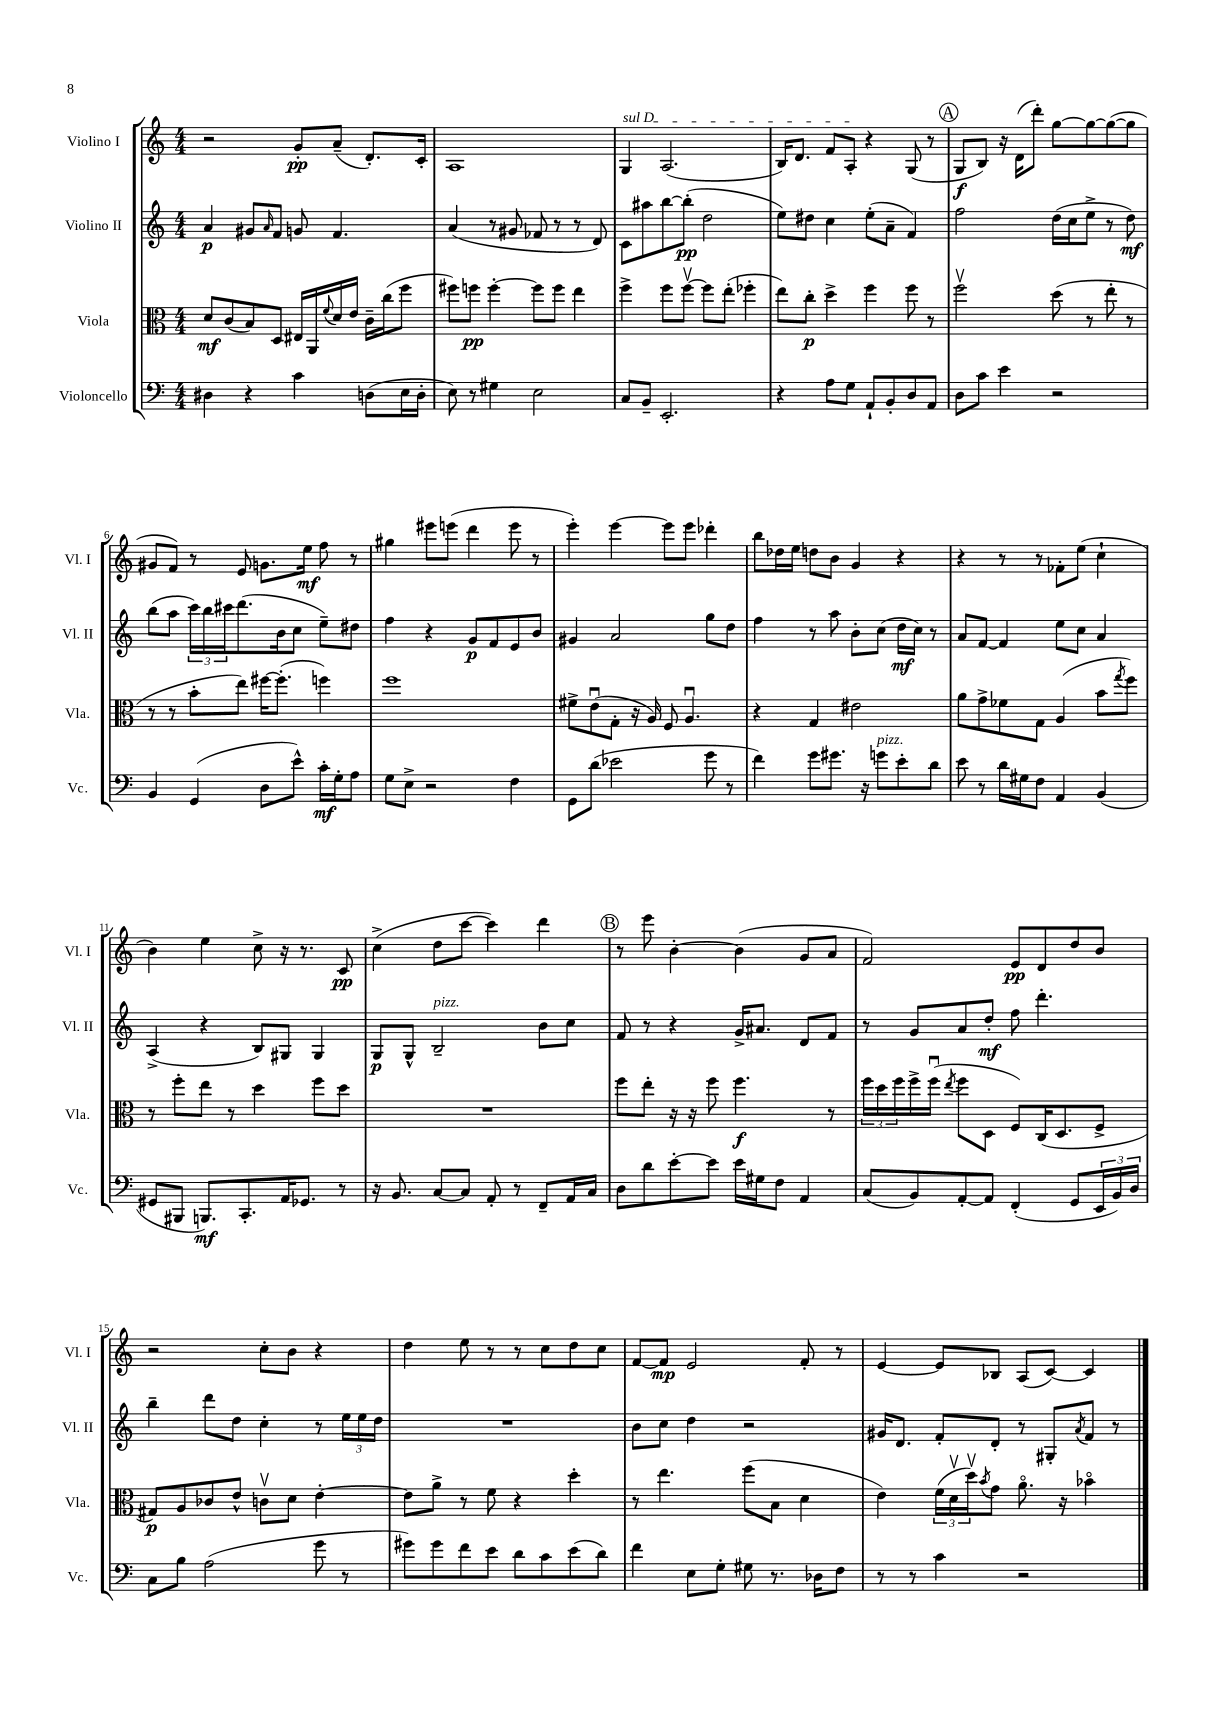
<<
\new StaffGroup <<
\new Staff = "s0" \with { instrumentName = "Violino I" shortInstrumentName = "Vl. I" } {
    \clef treble \key c \major \numericTimeSignature \time 4/4
    r2 g'8-.\pp a'8--( d'8.-.) c'16-. |
    a1 |
    \once \override TextSpanner.bound-details.left.text = \markup { \italic "sul D" } g4\startTextSpan a2.( |
    b16) d'8. f'8 a8-.\stopTextSpan r4 g8( r8 |
    \mark \markup { \circle "A" } g8\f b8) r16 d'16( d'''8-.) g''8~ g''8~ g''8~( g''8 |
    gis'8 f'8) r8 e'8 g'8. e''16\mf f''8 r8 |
    gis''4 eis'''8 e'''8( d'''4 e'''8 r8 |
    e'''4-.) e'''4~ e'''8 e'''8 des'''4-. |
    b''8 des''16 e''16 d''8 b'8 g'4 r4 |
    r4 r8 r8 fes'8-. e''8( c''4-! |
    b'4) e''4 c''8-> r16 r8. c'8\pp |
    c''4->( d''8 c'''8~ c'''4) d'''4 |
    \mark \markup { \circle "B" } r8 e'''8 b'4~-. b'4( g'8 a'8 |
    f'2) e'8\pp d'8 d''8 b'8 |
    r2 c''8-. b'8 r4 |
    d''4 e''8 r8 r8 c''8 d''8 c''8 |
    f'8~ f'8\mp e'2 f'8-. r8 |
    e'4~ e'8 bes8 a8( c'8~) c'4 \bar "|." |
}
\new Staff = "s1" \with { instrumentName = "Violino II" shortInstrumentName = "Vl. II" } {
    \clef treble \key c \major \numericTimeSignature \time 4/4
    a'4\p gis'8 \grace { a'16 } f'8 g'8 f'4. |
    a'4( r8 gis'8 fes'8 r8 r8 d'8) |
    c'8 ais''8 b''8~ b''8-.\pp( d''2 |
    e''8) dis''8 c''4 e''8-.( a'8-- f'4) |
    \mark \markup { \circle "A" } f''2 d''16( c''16 e''8-> r8 d''8\mf) |
    b''8( a''8 \tuplet 3/2 { c'''16) b''16 cis'''16 } d'''8.( b'16 c''8 e''8--) dis''8 |
    f''4 r4 g'8\p f'8 e'8 b'8 |
    gis'4 a'2 g''8 d''8 |
    f''4 r8 a''8 b'8-. c''8( d''16\mf c''16) r8 |
    a'8 f'8~ f'4 e''8 c''8 a'4 |
    a4->( r4 b8) gis8 gis4 |
    g8\p g8-^ b2--^\markup { \italic "pizz." } b'8 c''8 |
    \mark \markup { \circle "B" } f'8 r8 r4 g'16-> ais'8. d'8 f'8 |
    r8 g'8 a'8 d''8-.\mf f''8 d'''4.-. |
    b''4-- d'''8 d''8 c''4-. r8 \tuplet 3/2 { e''16 e''16 d''16 } |
    R1 |
    b'8 c''8 d''4 r2 |
    gis'16 d'8. f'8-. d'8-. r8 gis8-. \acciaccatura { a'8 } f'8 r8 \bar "|." |
}
\new Staff = "s2" \with { instrumentName = "Viola" shortInstrumentName = "Vla." } {
    \clef alto \key c \major \numericTimeSignature \time 4/4
    d'8\mf c'8( b8) d8 eis16 a,16 \appoggiatura { f'8 } d'16 e'16 c'16-- c''16( f''8 |
    fis''8) f''8\pp f''4~-. f''8 f''8 e''4 |
    f''4-> f''8 f''8~\upbow f''8 e''8-.( fes''4-. |
    e''8) c''8-.\p d''4-> f''4 f''8 r8 |
    \mark \markup { \circle "A" } f''2\upbow d''8( r8 e''8-. r8 |
    r8 r8 b'8-. e''8) fis''16~ fis''8.-.( f''4) |
    f''1 |
    fis'8-> e'8\downbow( g8-. r16 a16) f8 a4.\downbow |
    r4 g4 eis'2 |
    a'8 g'8-> fes'8 g8 a4( b'8 \acciaccatura { g''8 } f''8) |
    r8 f''8-. e''8 r8 d''4 f''8 d''8 |
    R1 |
    \mark \markup { \circle "B" } f''8 e''8-. r16 r16 f''8 f''4.\f r8 |
    \tuplet 3/2 { f''16 d''16 f''16 } f''16-> f''16\downbow( \acciaccatura { e''8 } f''8 d8 f8) c16( d8. f8-> |
    gis8\p) a8 ces'8 e'8-^ c'8\upbow d'8 e'4~-. |
    e'8 a'8-> r8 f'8 r4 d''4-. |
    r8 e''4. f''8( b8 d'4 |
    e'4) \tuplet 3/2 { f'16( d'16\upbow d''16\upbow) } \acciaccatura { b'8 } g'8 a'8.\flageolet r16 bes'4\flageolet \bar "|." |
}
\new Staff = "s3" \with { instrumentName = "Violoncello" shortInstrumentName = "Vc." } {
    \clef bass \key c \major \numericTimeSignature \time 4/4
    dis4 r4 c'4 d8( e16 d16-. |
    e8) r8 gis4 e2 |
    c8 b,8-- e,2.-. |
    r4 a8 g8 a,8-! b,8-. d8 a,8 |
    \mark \markup { \circle "A" } d8 c'8 e'4 r2 |
    b,4 g,4( d8 e'8-^) c'16-.\mf g16-. a8 |
    g8 e8-> r2 f4 |
    g,8 d'8( ees'2 g'8 r8 |
    f'4) g'8 gis'8. r16 g'8^\markup { \italic "pizz." } e'8-. d'8 |
    e'8 r8 d'16 gis16 f8 a,4 b,4( |
    gis,8 bis,,8 b,,8.\mf) c,8.-. a,16 ges,8. r8 |
    r16 b,8. c8~ c8 a,8-. r8 f,8-- a,16 c16 |
    \mark \markup { \circle "B" } d8 d'8 e'8~-. e'8 e'16 gis16 f8 a,4 |
    c8( b,8) a,8~-. a,8 f,4-.( g,8 \tuplet 3/2 { e,16 b,16) d16 } |
    c8 b8 a2( g'8 r8 |
    gis'8) gis'8 f'8 e'8 d'8 c'8 e'8( d'8) |
    f'4 e8 g8-. gis8 r8. des16 f8 |
    r8 r8 c'4 r2 \bar "|." |
}
>>
>>
